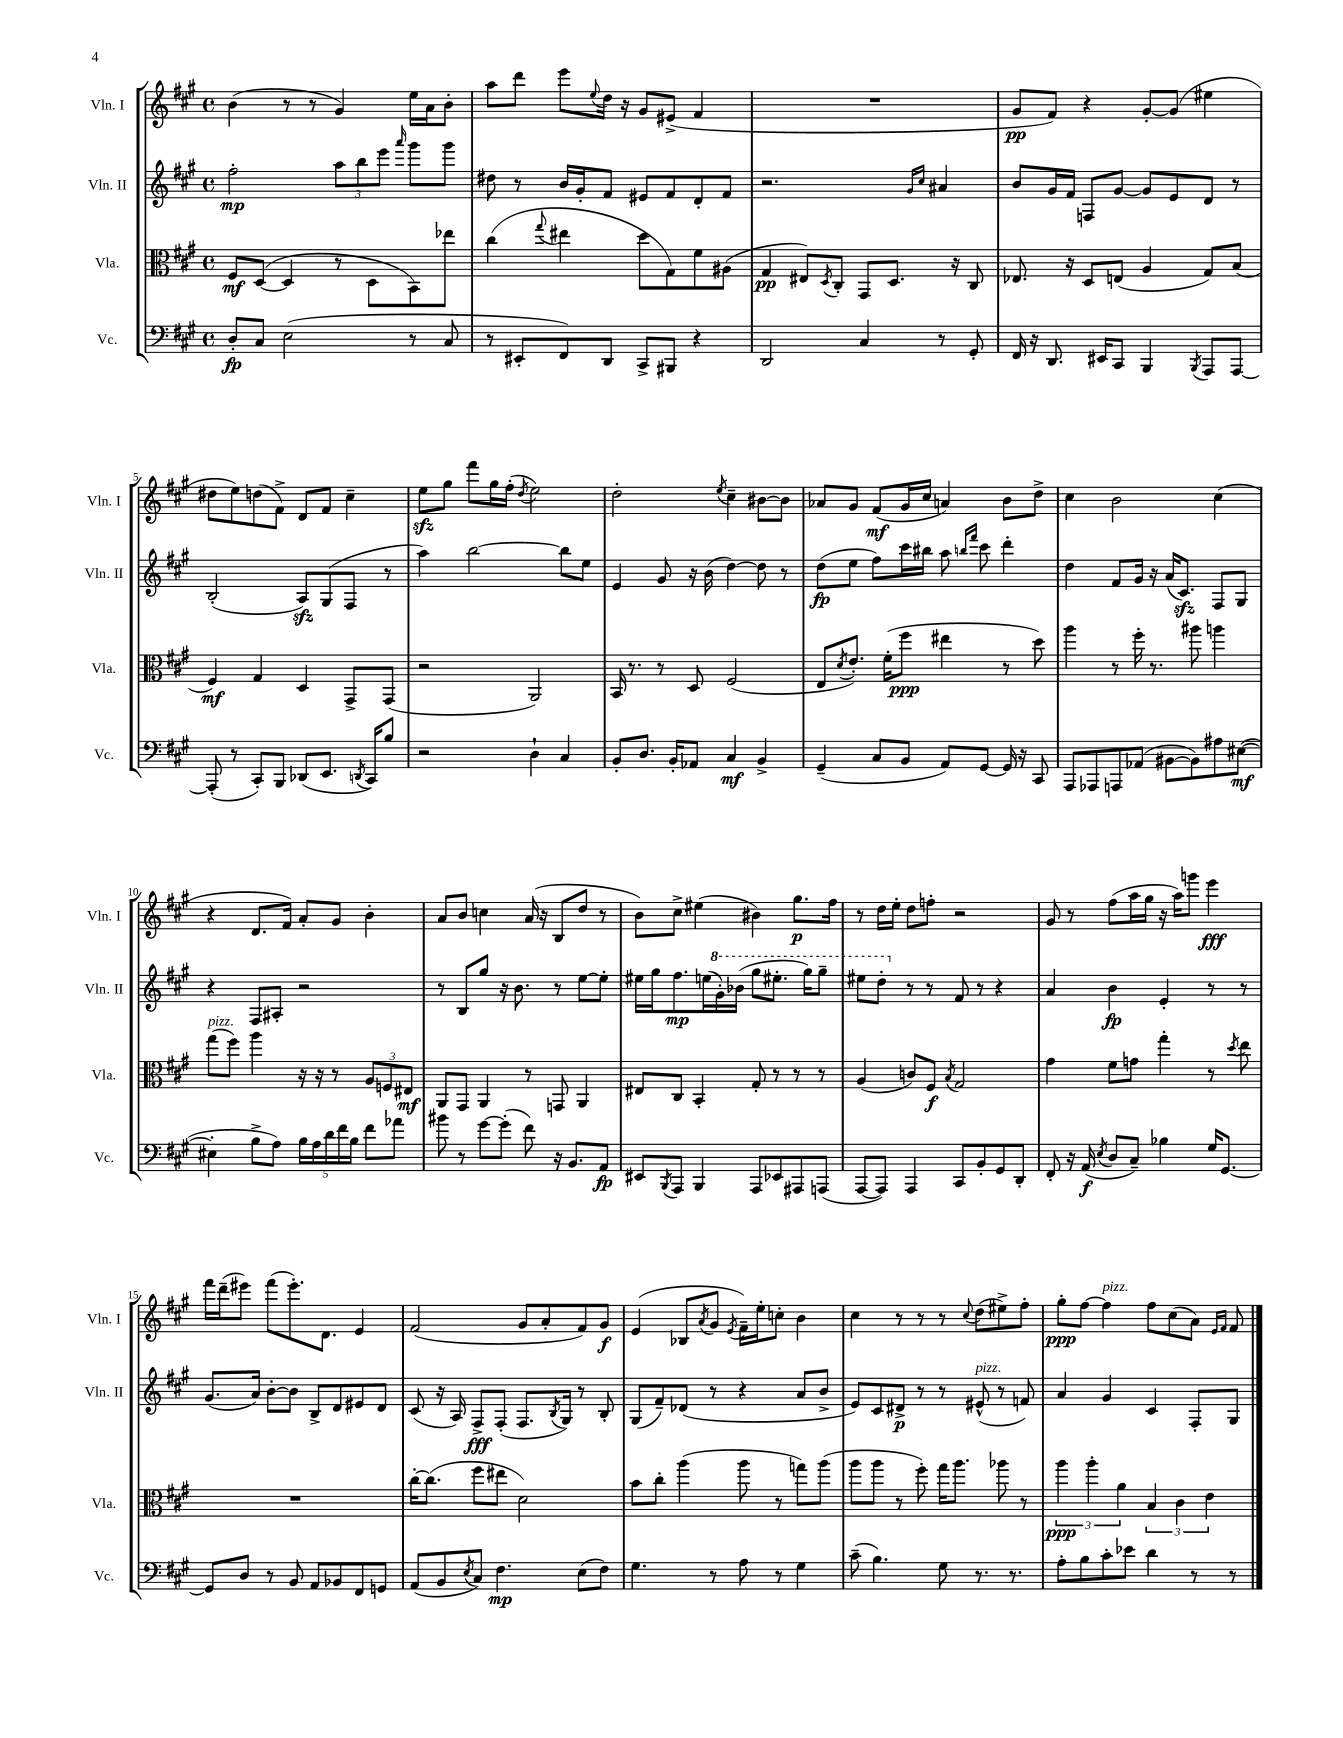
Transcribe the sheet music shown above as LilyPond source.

<<
\new StaffGroup <<
\new Staff = "s0" \with { instrumentName = "Vln. I" shortInstrumentName = "Vln. I" } {
    \clef treble \key a \major \defaultTimeSignature \time 4/4
    b'4( r8 r8 gis'4) e''16 a'16 b'8-. |
    a''8 d'''8 e'''8 \appoggiatura { e''8 } d''16 r16 gis'8 eis'8->( fis'4 |
    R1 |
    gis'8\pp fis'8) r4 gis'8~-. gis'8( eis''4 |
    dis''8 e''8) d''8( fis'8->) d'8 fis'8 cis''4-- |
    e''8\sfz gis''8 fis'''8 gis''16 fis''16-.( \acciaccatura { d''8 } e''2) |
    d''2-. \acciaccatura { e''8 } cis''4-- bis'8~ bis'8 |
    aes'8 gis'8 fis'8\mf( gis'16 cis''16 a'4) b'8 d''8-> |
    cis''4 b'2 cis''4( |
    r4 d'8. fis'16) a'8-. gis'8 b'4-. |
    a'8 b'8 c''4 a'16( r16 b8 d''8 r8 |
    b'8) cis''8-> eis''4( bis'4) gis''8.\p fis''16 |
    r8 d''16 e''16-. d''8 f''8-. r2 |
    gis'8 r8 fis''8( a''16 gis''16 r16 a''16) g'''8 e'''4\fff |
    fis'''16 d'''16--( eis'''8) fis'''8( eis'''8.-.) d'8. e'4 |
    fis'2( gis'8 a'8-. fis'8) gis'8\f |
    e'4( bes8 \acciaccatura { a'8 } gis'8 \acciaccatura { e'8 } fis'16--) e''16-. c''8-. b'4 |
    cis''4 r8 r8 r8 \appoggiatura { cis''8 } d''8( eis''8->) fis''8-. |
    gis''8-.\ppp fis''8~ fis''4^\markup { \italic "pizz." } fis''8 cis''8( a'8) \grace { e'16 fis'16 } fis'8 \bar "|." |
}
\new Staff = "s1" \with { instrumentName = "Vln. II" shortInstrumentName = "Vln. II" } {
    \clef treble \key a \major \defaultTimeSignature \time 4/4
    fis''2-.\mp \tuplet 3/2 { a''8 b''8 e'''8 } \grace { a'''16 } gis'''8 gis'''8 |
    dis''8 r8 b'16 gis'16-. fis'8 eis'8 fis'8 d'8-. fis'8 |
    r2. \grace { gis'16 cis''16 } ais'4 |
    b'8 gis'16 fis'16 f8 gis'8~ gis'8 e'8 d'8 r8 |
    b2-.( a8\sfz) gis8( fis8 r8 |
    a''4) b''2~ b''8 e''8 |
    e'4 gis'8 r16 b'16( d''4~) d''8 r8 |
    d''8\fp( e''8 fis''8) cis'''16 bis''16 a''8 \grace { b''16 fis'''16 } cis'''8 d'''4-. |
    d''4 fis'8 gis'16 r16 a'16( cis'8.\sfz) fis8 gis8 |
    r4 fis8 ais8-. r2 |
    r8 b8 gis''8 r16 b'8. r8 e''8~ e''8-. |
    eis''16 gis''16 fis''8.\mp e''16( \ottava #1 gis''16-.) bes''16( gis'''8 eis'''8.-. gis'''16) gis'''8-- |
    eis'''8 d'''8-. \ottava #0 r8 r8 fis'8 r8 r4 |
    a'4 b'4\fp e'4-. r8 r8 |
    gis'8.( a'16) b'8~-. b'8 b8-> d'8 eis'8 d'8 |
    cis'8( r16 a16) fis8->\fff fis8-.( fis8. \acciaccatura { b8 } gis16) r8 b8-. |
    gis8( fis'8--) des'8( r8 r4 a'8 b'8-> |
    e'8) cis'8 dis'8->\p r8 r8 eis'8-^^\markup { \italic "pizz." }( r8 f'8) |
    a'4 gis'4 cis'4 fis8-. gis8 \bar "|." |
}
\new Staff = "s2" \with { instrumentName = "Vla." shortInstrumentName = "Vla." } {
    \clef alto \key a \major \defaultTimeSignature \time 4/4
    fis8\mf d8~( d4 r8 d8 b,8) ees''8 |
    cis''4( \appoggiatura { gis''8 } eis''4 d''8 gis8) fis'8 ais8( |
    gis4\pp eis8) \acciaccatura { d8 } cis8-. gis,8 d8. r16 cis8 |
    ees8. r16 d8 e8( a4 gis8) b8( |
    fis4\mf) gis4 d4 gis,8-> gis,8( |
    r2 a,2) |
    b,16 r8. r8 d8 fis2( |
    e8 \acciaccatura { d'8 } e'8.-.) fis'16-.( fis''8\ppp eis''4 r8 d''8) |
    a''4 r8 fis''16-. r8. ais''8 a''4 |
    gis''8^\markup { \italic "pizz." }( fis''8) a''4 r16 r16 r8 \tuplet 3/2 { a8 f8 eis8\mf } |
    a,8 gis,8 a,4 r8 g,8 a,4 |
    eis8 cis8 b,4-. gis8-. r8 r8 r8 |
    a4( c'8) fis8\f \acciaccatura { b8 } gis2 |
    gis'4 fis'8 g'8 gis''4-. r8 \acciaccatura { d''8 } e''8 |
    R1 |
    cis''16~-. cis''8.( fis''8 eis''8 d'2) |
    b'8 cis''8-. a''4( a''8 r8 g''8) a''8( |
    a''8 a''8 r8 fis''8-.) gis''16 a''8. aes''8 r8 |
    \tuplet 3/2 { a''4\ppp a''4-. a'4 } \tuplet 3/2 { b4 cis'4 e'4 } \bar "|." |
}
\new Staff = "s3" \with { instrumentName = "Vc." shortInstrumentName = "Vc." } {
    \clef bass \key a \major \defaultTimeSignature \time 4/4
    d8-.\fp cis8 e2( r8 cis8 |
    r8 eis,8-. fis,8) d,8 cis,8-> bis,,8 r4 |
    d,2 cis4 r8 gis,8-. |
    fis,16 r16 d,8. eis,16 cis,8 b,,4 \acciaccatura { b,,8 } a,,8 a,,8~ |
    a,,8-.( r8 cis,8-.) b,,8 des,8( e,8. \acciaccatura { d,8 } cis,16) b8 |
    r2 d4-! cis4 |
    b,8-. d8. b,16-. aes,8 cis4\mf b,4-> |
    gis,4--( cis8 b,8 a,8) gis,8~ gis,16 r16 cis,8 |
    a,,8 aes,,8 a,,8 aes,8( bis,8~ bis,8) ais8 eis8~\mf( |
    eis4-. b8-> a8) \tuplet 5/4 { b16 a16 d'16 fis'16 b16 } fis'8 aes'8 |
    bis'8 r8 gis'8~ gis'8-.( fis'8) r16 b,8. a,8\fp |
    eis,8 \acciaccatura { b,,8 } a,,8 b,,4 a,,8 ees,8 ais,,8 a,,8( |
    a,,8~ a,,8) a,,4 cis,8 b,8-. gis,8 d,8-. |
    fis,8-. r16 a,16\f( \acciaccatura { e8 } d8 cis8--) bes4 gis16 gis,8.~ |
    gis,8 d8 r8 b,8 a,8 bes,8 fis,8 g,8 |
    a,8( b,8 \acciaccatura { e8 } cis8) fis4.\mp e8( fis8) |
    gis4. r8 a8 r8 gis4 |
    cis'8--( b4.) gis8 r8. r8. |
    a8-. b8 cis'8-. ees'8 d'4 r8 r8 \bar "|." |
}
>>
>>
